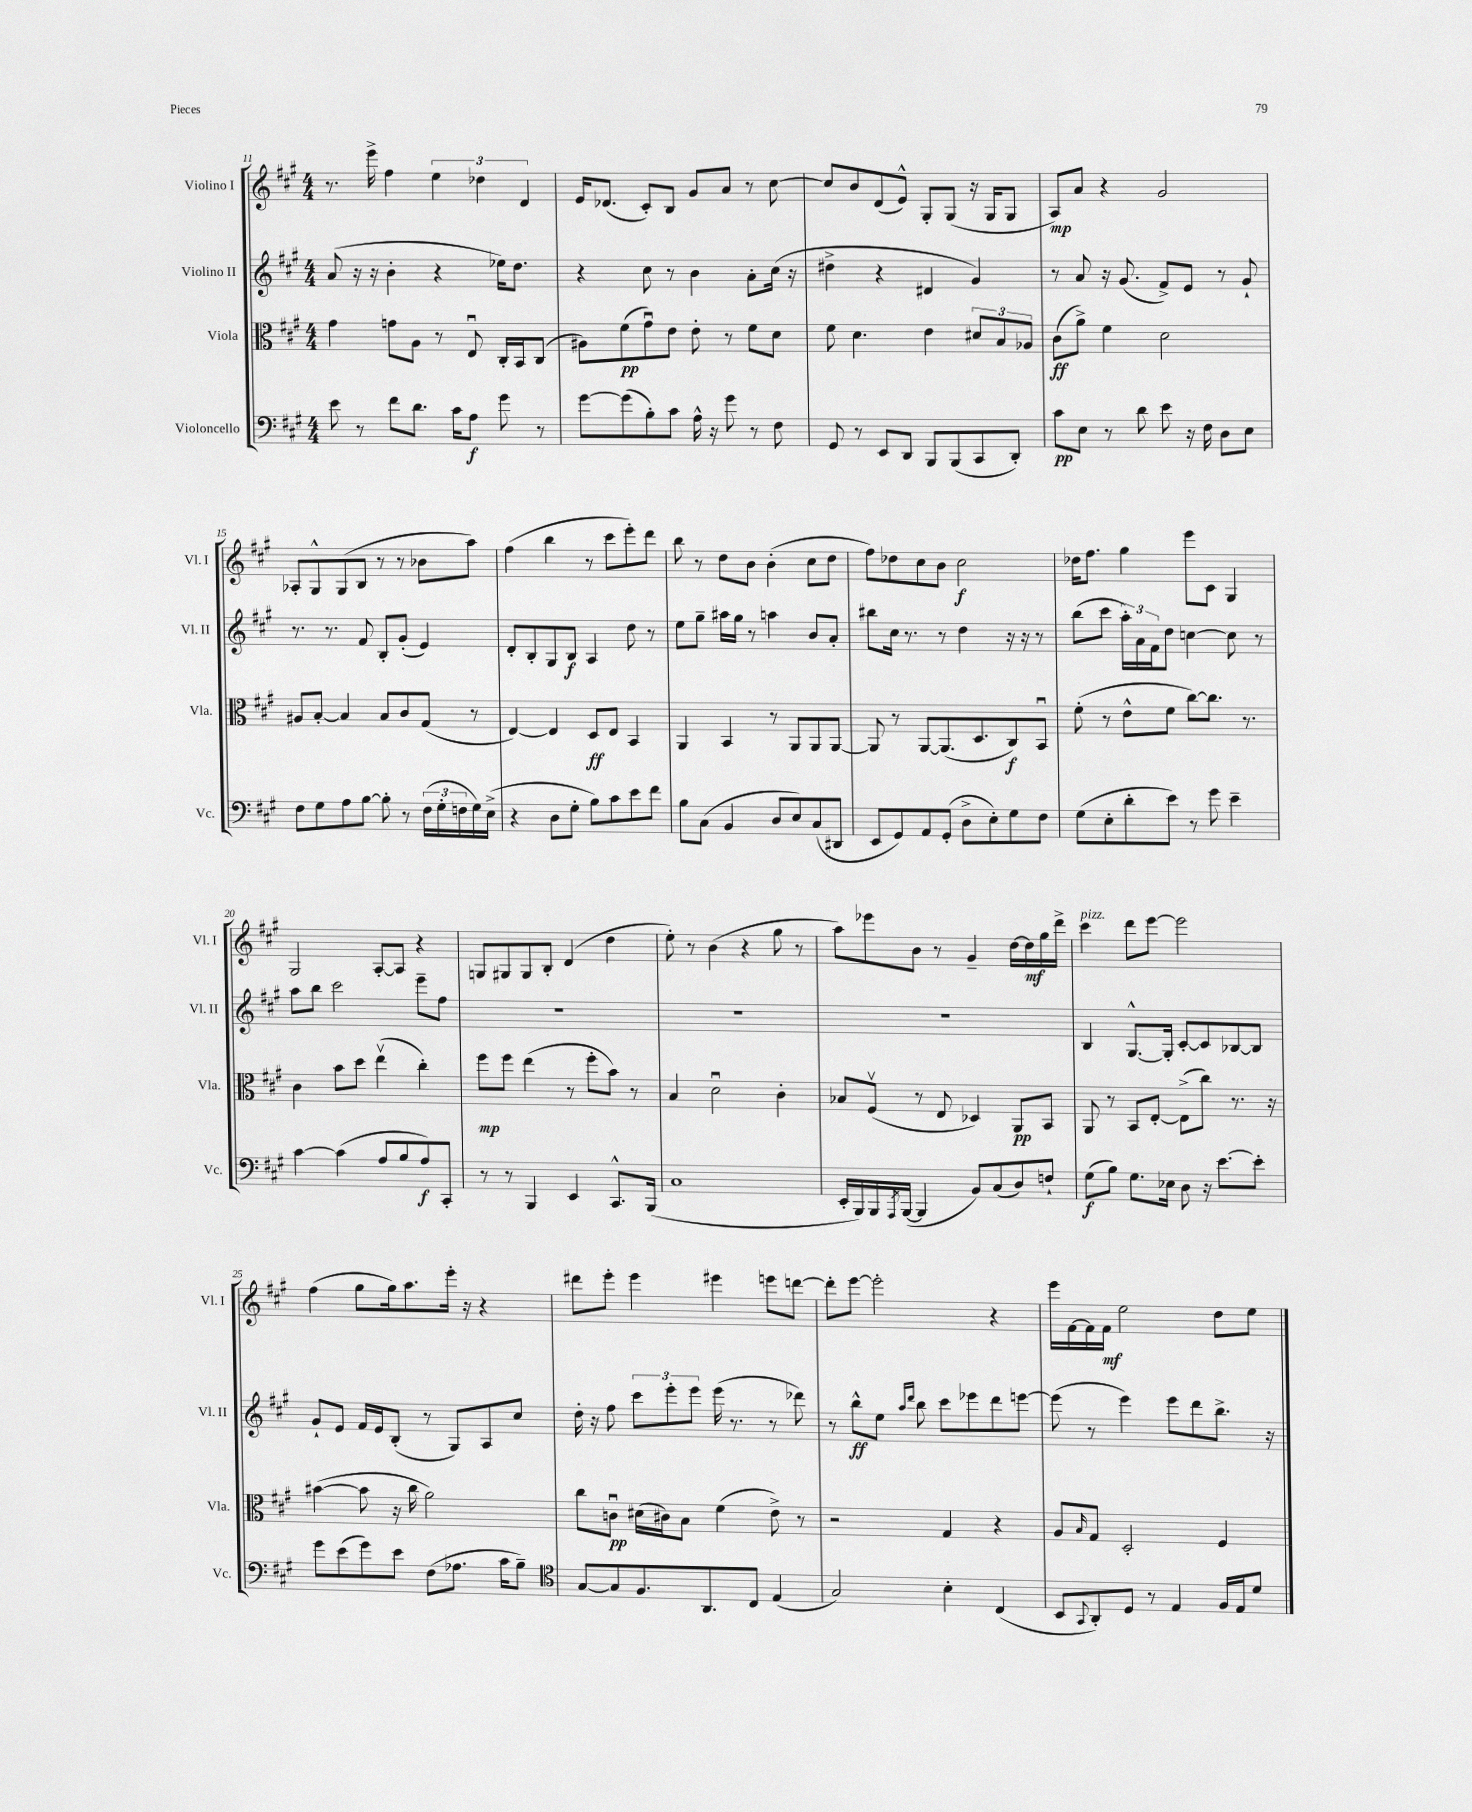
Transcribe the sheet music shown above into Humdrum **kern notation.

**kern	**dynam	**kern	**dynam	**kern	**dynam	**kern	**dynam
*part4	*part4	*part3	*part3	*part2	*part2	*part1	*part1
*staff4	*staff4	*staff3	*staff3	*staff2	*staff2	*staff1	*staff1
*I"Violoncello	*	*I"Viola	*	*I"Violino II	*	*I"Violino I	*
*I'Vc.	*	*I'Vla.	*	*I'Vl. II	*	*I'Vl. I	*
*clefF4	*	*clefC3	*	*clefG2	*	*clefG2	*
*k[f#c#g#]	*	*k[f#c#g#]	*	*k[f#c#g#]	*	*k[f#c#g#]	*
*M4/4	*	*M4/4	*	*M4/4	*	*M4/4	*
=11	=11	=11	=11	=11	=11	=11	=11
8e\	.	4g#\	.	(8a/	.	8.r	.
8r	.	.	.	16r	.	.	.
.	.	.	.	16r	.	16eee^\	.
8f#\L	.	8gn\L	.	4b'\	.	4ff#\	.
8.d\J	.	8A\J	.	.	.	.	.
.	.	8r	.	4r	.	6ee\	.
16c#\KL	.	.	.	.	.	.	.
8A\J	f	8Eu/	.	.	.	.	.
.	.	.	.	.	.	6dd-X\	.
8g#\	.	16C#'/LL	.	16ee-X\KL)	.	.	.
.	.	16BB/J	.	8.dd\J	.	.	.
.	.	.	.	.	.	6d/	.
8r	.	(8C#/J	.	.	.	.	.
=12	=12	=12	=12	=12	=12	=12	=12
[8g#\L	.	8A#X\L)	.	4r	.	16e/KL	.
.	.	.	.	.	.	(8.d-X/J	.
(8g#\]	.	(8f#\	pp	.	.	.	.
8B'\)	.	8g#u\)	.	8cc#\	.	8c#'/L)	.
8c#\J	.	8e\J	.	8r	.	8B/J	.
16A^^\	.	8e'\	.	4b\	.	8g#/L	.
16r	.	.	.	.	.	.	.
8g#\	.	8r	.	.	.	8a/J	.
8r	.	8f#\L	.	8a'\L	.	8r	.
8F#\	.	8d\J	.	(16cc#\Jk	.	[8cc#\	.
.	.	.	.	16r	.	.	.
=13	=13	=13	=13	=13	=13	=13	=13
8GG#/	.	8f#\	.	4dd#X^\	.	8cc#/L]	.
8r	.	4.d\	.	.	.	8b/	.
8EE/L	.	.	.	4r	.	(8d/	.
8DD/J	.	.	.	.	.	8e^^/J)	.
8BBB/L	.	4e\	.	4d#X/	.	8G#'/L	.
(8BBB/	.	.	.	.	.	(8G#/J	.
8CC#/	.	12d#X/L	.	4g#/)	.	16r	.
.	.	.	.	.	.	16G#/KL	.
.	.	12B/	.	.	.	.	.
8DD'/J)	.	.	.	.	.	8G#/J	.
.	.	12A-X/J	.	.	.	.	.
=14	=14	=14	=14	=14	=14	=14	=14
8c#\L	pp	(8c#\L	ff	8r	.	8A/L)	mp
8E\J	.	8a^\J)	.	8a/	.	8a/J	.
8r	.	4f#\	.	16r	.	4r	.
.	.	.	.	(8.g#/	.	.	.
8d\	.	.	.	.	.	.	.
8e\	.	2d\	.	8f#^/L)	.	2g#/	.
16r	.	.	.	8e/J	.	.	.
16F#\	.	.	.	.	.	.	.
8D\L	.	.	.	8r	.	.	.
8E\J	.	.	.	8g#`/	.	.	.
!!LO:LB:g=z
=15	=15	=15	=15	=15	=15	=15	=15
8F#\L	.	8A#X/L	.	8.r	.	8A-X'/L	.
8G#\	.	[8B'/J	.	.	.	8G#^^/	.
.	.	.	.	8.r	.	.	.
8A\	.	4B/]	.	.	.	(8G#/	.
[8B\J	.	.	.	8f#/	.	8B/J	.
8B'\]	.	8B/L	.	8B'/L	.	8r	.
8r	.	8c#/	.	(8g#'/J	.	8r	.
(24F#\LL	.	(8G#/J	.	4e/)	.	8b-X\L	.
24G#'\	.	.	.	.	.	.	.
24Fn\	.	.	.	.	.	.	.
16G#\)	.	8r	.	.	.	8aa\J)	.
(16E^\JJ	.	.	.	.	.	.	.
=16	=16	=16	=16	=16	=16	=16	=16
4r	.	[4E/)	.	8d'/L	.	(4ff#\	.
.	.	.	.	8B'/	.	.	.
8D\L	.	4E/]	.	8G#/	.	4bb\	.
8G#'\J	.	.	.	8B/J	f	.	.
8B\L)	.	8D/L	ff	4A/	.	8r	.
8c#\	.	8E/J	.	.	.	8ccc#\L	.
8e\	.	4BB/	.	8dd\	.	8eee'\)	.
8f#\J	.	.	.	8r	.	8ddd\J	.
=17	=17	=17	=17	=17	=17	=17	=17
8B\L	.	4AA/	.	8ee\L	.	8bb\	.
(8C#\J	.	.	.	8gg#~\J	.	8r	.
4BB/	.	4BB/	.	16aa#X\LL	.	8dd\L	.
.	.	.	.	16gg#\JJ	.	.	.
.	.	.	.	8r	.	8b\J	.
8D/L	.	8r	.	4aan\	.	(4b'\	.
8E/)	.	8AA/L	.	.	.	.	.
(8C#/	.	8AA/	.	8b/L	.	8cc#\L	.
8DD#X/J	.	[8AA/J	.	8a'/J	.	8dd\J	.
=18	=18	=18	=18	=18	=18	=18	=18
8EE/L	.	8AA/]	.	8bb#X\L	.	8ff#\L)	.
8GG#/)	.	8r	.	16cc#\Jk	.	8dd-X\	.
.	.	.	.	8.r	.	.	.
8AA/	.	[8AA/L	.	.	.	8cc#\	.
(8GG#'/J	.	(8.AA/]	.	8r	.	8b\J	.
8D^\L	.	.	.	4dd\	.	2cc#\	f
.	.	8.D/	.	.	.	.	.
8E'\)	.	.	.	.	.	.	.
8G#\	.	8C#/)	f	16r	.	.	.
.	.	.	.	16r	.	.	.
8F#\J	.	8BBu/J	.	8r	.	.	.
=19	=19	=19	=19	=19	=19	=19	=19
(8G#\L	.	(8f#'\	.	(8bb\L	.	16dd-X\KL	.
.	.	.	.	.	.	8.ff#\J	.
8E'\	.	8r	.	8ccc#\J	.	.	.
8d'\	.	8e^^\L	.	24aa'\LL)	.	4gg#\	.
.	.	.	.	24a\	.	.	.
.	.	.	.	24f#\J	.	.	.
8e\J)	.	8f#\J	.	8dd\J	.	.	.
8r	.	[8cc#\L)	.	[4ccn\	.	8eee\L	.
8g#\	.	8.cc#\J]	.	.	.	8c#\J	.
4e~\	.	.	.	8cc\]	.	4G#/	.
.	.	8.r	.	.	.	.	.
.	.	.	.	8r	.	.	.
!!LO:LB:g=z
=20	=20	=20	=20	=20	=20	=20	=20
[4c#\	.	4c#\	.	8aa\L	.	2G#/	.
.	.	.	.	8bb\J	.	.	.
(4c#\]	.	8b\L	.	2ccc#\	.	.	.
.	.	8dd\J	.	.	.	.	.
8A/L	.	(4eev\	.	.	.	[8A'/L	.
8B/	.	.	.	.	.	8A/J]	.
8A/)	f	4cc#'\)	.	8eee~\L	.	4r	.
8CC#'/J	.	.	.	8ff#\J	.	.	.
=21	=21	=21	=21	=21	=21	=21	=21
8r	.	8ff#\L	mp	1r	.	8Gn/L	.
8r	.	8ff#\J	.	.	.	8G#X/	.
4BBB/	.	(4ee\	.	.	.	8G#/	.
.	.	.	.	.	.	8B'/J	.
4EE/	.	8r	.	.	.	(4d/	.
.	.	8ff#'\L	.	.	.	.	.
8.CC#^^/L	.	8b\J)	.	.	.	4dd\	.
.	.	8r	.	.	.	.	.
(16BBB/Jk	.	.	.	.	.	.	.
=22	=22	=22	=22	=22	=22	=22	=22
1C#	.	4B/	.	1r	.	8ee'\)	.
.	.	.	.	.	.	8r	.
.	.	2du\	.	.	.	(4b\	.
.	.	.	.	.	.	4r	.
.	.	4c#'\	.	.	.	8gg#\	.
.	.	.	.	.	.	8r	.
=23	=23	=23	=23	=23	=23	=23	=23
16EE'/LL	.	8B-X/L	.	1r	.	8aa\L)	.
16BBB/)	.	.	.	.	.	.	.
16BBB/	.	(8F#v/J	.	.	.	8eee-X\	.
8qAAA/	.	.	.	.	.	.	.
([16BBB/JJ	.	.	.	.	.	.	.
4BBB/]	.	8r	.	.	.	8b\J	.
.	.	8E/	.	.	.	8r	.
8BB/L)	.	4D-X/)	.	.	.	4g#~/	.
(8C#/	.	.	.	.	.	.	.
8D/)	.	8AA/L	pp	.	.	[16dd\LL	.
.	.	.	.	.	.	16dd\]	mf
8Fn`/J	.	8BB/J	.	.	.	16gg#\	.
.	.	.	.	.	.	16ddd^\JJ	.
=24	=24	=24	=24	=24	=24	=24	=24
!	!	!	!	!	!	!LO:TX:a:i:t=pizz.	!
(8G#\L	f	8AA/	.	4B/	.	4ccc#\	.
8B\J)	.	8r	.	.	.	.	.
8.G#\L	.	8BB/L	.	[8.G#^^/L	.	8ddd\L	.
.	.	[8E'/J	.	.	.	[8eee\J	.
16E-X\Jk	.	.	.	16G#'/Jk]	.	.	.
8D\	.	(8E^\L]	.	[8c#'/L	.	2eee\]	.
16r	.	8cc#\J)	.	8c#/]	.	.	.
[8.e\L	.	.	.	.	.	.	.
.	.	8.r	.	[8B-X/	.	.	.
8e'\J]	.	.	.	8B-/J]	.	.	.
.	.	16r	.	.	.	.	.
!!LO:LB:g=z
=25	=25	=25	=25	=25	=25	=25	=25
8g#\L	.	([4b#X\	.	8g#`/L	.	(4ff#\	.
(8e\	.	.	.	8e/J	.	.	.
8g#\)	.	8b#\]	.	16f#/LL	.	8gg#\L	.
.	.	.	.	16e/J	.	.	.
8e\J	.	16r	.	(8B'/J	.	16gg#\k)	.
.	.	16cc#\	.	.	.	8.aa\	.
(8F#\L	.	2a\)	.	8r	.	.	.
8.A-X\J	.	.	.	8G#/L)	.	16eee'\Jk	.
.	.	.	.	.	.	16r	.
.	.	.	.	8A/	.	4r	.
16c#\KL	.	.	.	.	.	.	.
8B~\J)	.	.	.	8cc#/J	.	.	.
=26	=26	=26	=26	=26	=26	=26	=26
*clefC4	*	*	*	*	*	*	*
[8G#/L	.	8cc#\L	.	16dd'\	.	8ddd#X\L	.
.	.	.	.	16r	.	.	.
8G#/]	.	8cnu\J	pp	8ff#\	.	8eee'\J	.
8.F#/	.	(16d#X\LL	.	12ccc#\L	.	4eee\	.
.	.	16c#X\J)	.	.	.	.	.
.	.	.	.	12eee'\	.	.	.
.	.	8B\J	.	.	.	.	.
.	.	.	.	12eee\J	.	.	.
8.AA/	.	.	.	.	.	.	.
.	.	(4f#\	.	(16eee\	.	4eee#X\	.
.	.	.	.	8.r	.	.	.
8C#/J	.	.	.	.	.	.	.
(4E/	.	8e^\)	.	8r	.	8eeen\L	.
.	.	8r	.	8ddd-X\)	.	[8dddn\J	.
=27	=27	=27	=27	=27	=27	=27	=27
2G#/)	.	2r	.	8r	.	8ddd'\L]	.
.	.	.	.	8bb^^\L	ff	[8eee\J	.
.	.	.	.	8ee\J	.	2eee'\]	.
.	.	.	.	16qqaa/LL	.	.	.
.	.	.	.	16qqddd/JJ	.	.	.
.	.	.	.	8bb\	.	.	.
4B'\	.	4G#/	.	8ccc#\L	.	.	.
.	.	.	.	8eee-X\	.	.	.
(4C#/	.	4r	.	8ddd\	.	4r	.
.	.	.	.	[8eeen\J	.	.	.
=28	=28	=28	=28	=28	=28	=28	=28
8BB/L	.	8A/L	.	(8eee\]	.	16eee\LL	.
.	.	.	.	.	.	[16f#\	.
8qqGG#/	.	16qqB/	.	.	.	.	.
8AA'/)	.	8G#/J	.	8r	.	16f#\]	.
.	.	.	.	.	.	16f#\JJ	mf
8D/J	.	2D'/	.	4eee\)	.	2ee\	.
8r	.	.	.	.	.	.	.
4E/	.	.	.	8eee\L	.	.	.
.	.	.	.	8ddd\	.	.	.
16F#/LL	.	4F#/	.	8.bb^\J	.	8dd\L	.
16E/J	.	.	.	.	.	.	.
8d/J	.	.	.	.	.	8ee\J	.
.	.	.	.	16r	.	.	.
==	==	==	==	==	==	==	==
*-	*-	*-	*-	*-	*-	*-	*-
